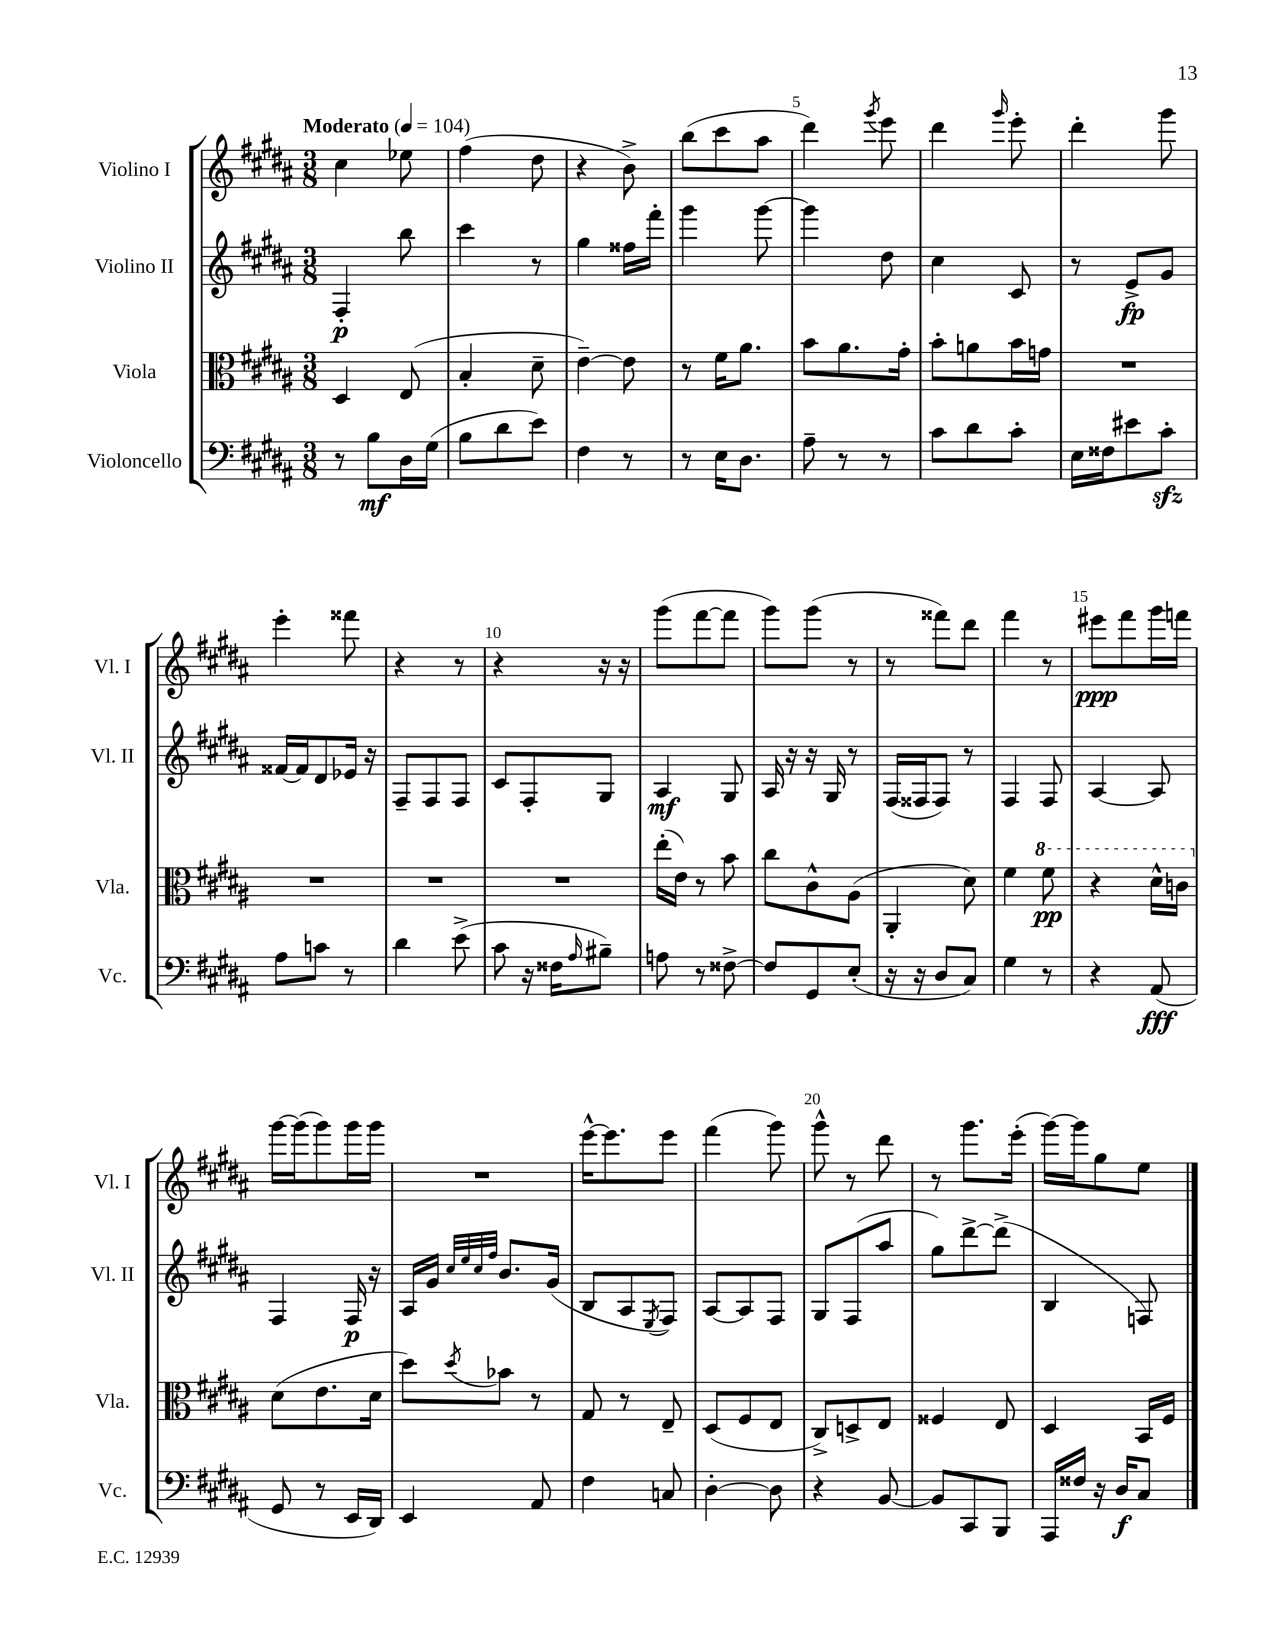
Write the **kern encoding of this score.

**kern	**dynam	**kern	**dynam	**kern	**dynam	**kern	**dynam
*part4	*part4	*part3	*part3	*part2	*part2	*part1	*part1
*staff4	*staff4	*staff3	*staff3	*staff2	*staff2	*staff1	*staff1
*I"Violoncello	*	*I"Viola	*	*I"Violino II	*	*I"Violino I	*
*I'Vc.	*	*I'Vla.	*	*I'Vl. II	*	*I'Vl. I	*
*clefF4	*	*clefC3	*	*clefG2	*	*clefG2	*
*k[f#c#g#d#a#]	*	*k[f#c#g#d#a#]	*	*k[f#c#g#d#a#]	*	*k[f#c#g#d#a#]	*
*M3/8	*	*M3/8	*	*M3/8	*	*M3/8	*
*MM104	*	*MM104	*	*MM104	*	*MM104	*
=1	=1	=1	=1	=1	=1	=1	=1
!	!	!	!	!	!	!LO:TX:a:B:t=Moderato	!
8r	.	4D#/	.	4F#'/	p	4cc#\	.
8B\L	mf	.	.	.	.	.	.
16D#\L	.	(8E/	.	8bb\	.	8ee-X\	.
(16G#\JJ	.	.	.	.	.	.	.
=2	=2	=2	=2	=2	=2	=2	=2
8B\L	.	4B'/	.	4ccc#\	.	(4ff#\	.
8d#\	.	.	.	.	.	.	.
8e\J)	.	8d#~\	.	8r	.	8dd#\	.
=3	=3	=3	=3	=3	=3	=3	=3
4F#\	.	[4e~\)	.	4gg#\	.	4r	.
8r	.	8e\]	.	16ff##X\LL	.	8b^\)	.
.	.	.	.	16fff#'\JJ	.	.	.
=4	=4	=4	=4	=4	=4	=4	=4
8r	.	8r	.	4ggg#\	.	(8bb\L	.
16E\KL	.	16f#\KL	.	.	.	8ccc#\	.
8.D#\J	.	8.a#\J	.	.	.	.	.
.	.	.	.	[8ggg#\	.	8aa#\J	.
=5	=5	=5	=5	=5	=5	=5	=5
8A#~\	.	8b\L	.	4ggg#\]	.	4ddd#\)	.
8r	.	8.a#\	.	.	.	.	.
.	.	.	.	.	.	8qggg#/	.
8r	.	.	.	8dd#\	.	8eee\	.
.	.	16g#'\Jk	.	.	.	.	.
=6	=6	=6	=6	=6	=6	=6	=6
8c#\L	.	8b'\L	.	4cc#\	.	4ddd#\	.
8d#\	.	8an\	.	.	.	.	.
.	.	.	.	.	.	16qqggg#/	.
8c#'\J	.	16b\L	.	8c#/	.	8eee'\	.
.	.	16gn\JJ	.	.	.	.	.
=7	=7	=7	=7	=7	=7	=7	=7
16E\LL	.	4.r	.	8r	.	4ddd#'\	.
16F##X\J	.	.	.	.	.	.	.
8e#X\	.	.	.	8e^/L	fp	.	.
8c#zz'\J	.	.	.	8g#/J	.	8ggg#\	.
!!LO:LB:g=z
=8	=8	=8	=8	=8	=8	=8	=8
8A#\L	.	4.r	.	[16f##X/LL	.	4eee'\	.
.	.	.	.	16f##/J]	.	.	.
8cn\J	.	.	.	8d#/	.	.	.
8r	.	.	.	16e-X/Jk	.	8fff##X\	.
.	.	.	.	16r	.	.	.
=9	=9	=9	=9	=9	=9	=9	=9
4d#\	.	4.r	.	8F#~/L	.	4r	.
.	.	.	.	8F#/	.	.	.
(8e^\	.	.	.	8F#/J	.	8r	.
=10	=10	=10	=10	=10	=10	=10	=10
8c#\	.	4.r	.	8c#/L	.	4r	.
16r	.	.	.	8F#'/	.	.	.
16F##X\KL	.	.	.	.	.	.	.
16qqA#/	.	.	.	.	.	.	.
8B#X~\J)	.	.	.	8G#/J	.	16r	.
.	.	.	.	.	.	16r	.
=11	=11	=11	=11	=11	=11	=11	=11
8An\	.	(16ee'\LL	.	4A#/	mf	(8ggg#\L	.
.	.	16e\JJ)	.	.	.	.	.
8r	.	8r	.	.	.	[8fff#\	.
[8F##X^\	.	8b\	.	8G#/	.	8fff#\J]	.
=12	=12	=12	=12	=12	=12	=12	=12
8F##/L]	.	8cc#\L	.	16A#/	.	8ggg#\L)	.
.	.	.	.	16r	.	.	.
8GG#/	.	8c#^^\	.	16r	.	(8ggg#\J	.
.	.	.	.	16G#/	.	.	.
(8E'/J	.	(8A#\J	.	8r	.	8r	.
=13	=13	=13	=13	=13	=13	=13	=13
16r	.	4AA#'/	.	(16F#/LL	.	8r	.
16r	.	.	.	16F##X/J	.	.	.
8D#/L	.	.	.	8F##/J)	.	8fff##X\L)	.
8C#/J)	.	8d#\)	.	8r	.	8ddd#\J	.
=14	=14	=14	=14	=14	=14	=14	=14
4G#\	.	4f#\	.	4F#/	.	4fff#\	.
*	*	*8va	*	*	*	*	*
8r	.	8ff#\	pp	8F#/	.	8r	.
=15	=15	=15	=15	=15	=15	=15	=15
4r	.	4r	.	[4A#/	.	8eee#X\L	ppp
.	.	.	.	.	.	8fff#\	.
(8AA#/	fff	16dd#^^\LL	.	8A#/]	.	16ggg#\L	.
.	.	16ccn\JJ	.	.	.	16fffn\JJ	.
!!LO:LB:g=z
=16	=16	=16	=16	=16	=16	=16	=16
*	*	*X8va	*	*	*	*	*
8GG#/	.	(8d#\L	.	4F#/	.	[16ggg#\LL	.
.	.	.	.	.	.	(16ggg#\J]	.
8r	.	8.e\	.	.	.	8ggg#\)	.
16EE/LL	.	.	.	16F#/	p	16ggg#\L	.
16DD#/JJ)	.	16d#\Jk	.	16r	.	16ggg#\JJ	.
=17	=17	=17	=17	=17	=17	=17	=17
4EE/	.	8dd#\L)	.	16A#/LL	.	4.r	.
.	.	.	.	16g#/JJ	.	.	.
.	.	.	.	32qqcc#/LLL	.	.	.
.	.	.	.	32qqee/	.	.	.
.	.	.	.	32qqcc#/	.	.	.
.	.	8qdd#/	.	32qqff#/JJJ	.	.	.
.	.	8b-X\J	.	8.b/L	.	.	.
8AA#/	.	8r	.	.	.	.	.
.	.	.	.	(16g#/Jk	.	.	.
=18	=18	=18	=18	=18	=18	=18	=18
4F#\	.	8G#/	.	8B/L	.	[16eee^^\KL	.
.	.	.	.	.	.	8.eee\]	.
.	.	8r	.	8A#/	.	.	.
.	.	.	.	8qE/	.	.	.
8Cn/	.	8E~/	.	8F#/J)	.	8eee\J	.
=19	=19	=19	=19	=19	=19	=19	=19
[4D#'\	.	(8D#/L	.	[8A#/L	.	(4fff#\	.
.	.	8F#/	.	8A#/]	.	.	.
8D#\]	.	8E/J	.	8F#/J	.	8ggg#\)	.
=20	=20	=20	=20	=20	=20	=20	=20
4r	.	8C#^/L)	.	8G#/L	.	8ggg#^^\	.
.	.	8Dn^/	.	(8F#/	.	8r	.
[8BB/	.	8E/J	.	8aa#/J	.	8ddd#\	.
=21	=21	=21	=21	=21	=21	=21	=21
8BB/L]	.	4F##X/	.	8gg#\L)	.	8r	.
8CC#/	.	.	.	[8ddd#^\	.	8.ggg#\L	.
8BBB/J	.	8E/	.	(8ddd#^\J]	.	.	.
.	.	.	.	.	.	(16eee'\Jk	.
=22	=22	=22	=22	=22	=22	=22	=22
16AAA#/LL	.	4D#/	.	4B/	.	[16ggg#\LL)	.
16F##X/JJ	.	.	.	.	.	16ggg#\J]	.
16r	.	.	.	.	.	8gg#\	.
16D#/KL	f	.	.	.	.	.	.
8C#/J	.	16BB/LL	.	8Fn/)	.	8ee\J	.
.	.	16F#/JJ	.	.	.	.	.
==	==	==	==	==	==	==	==
*-	*-	*-	*-	*-	*-	*-	*-
